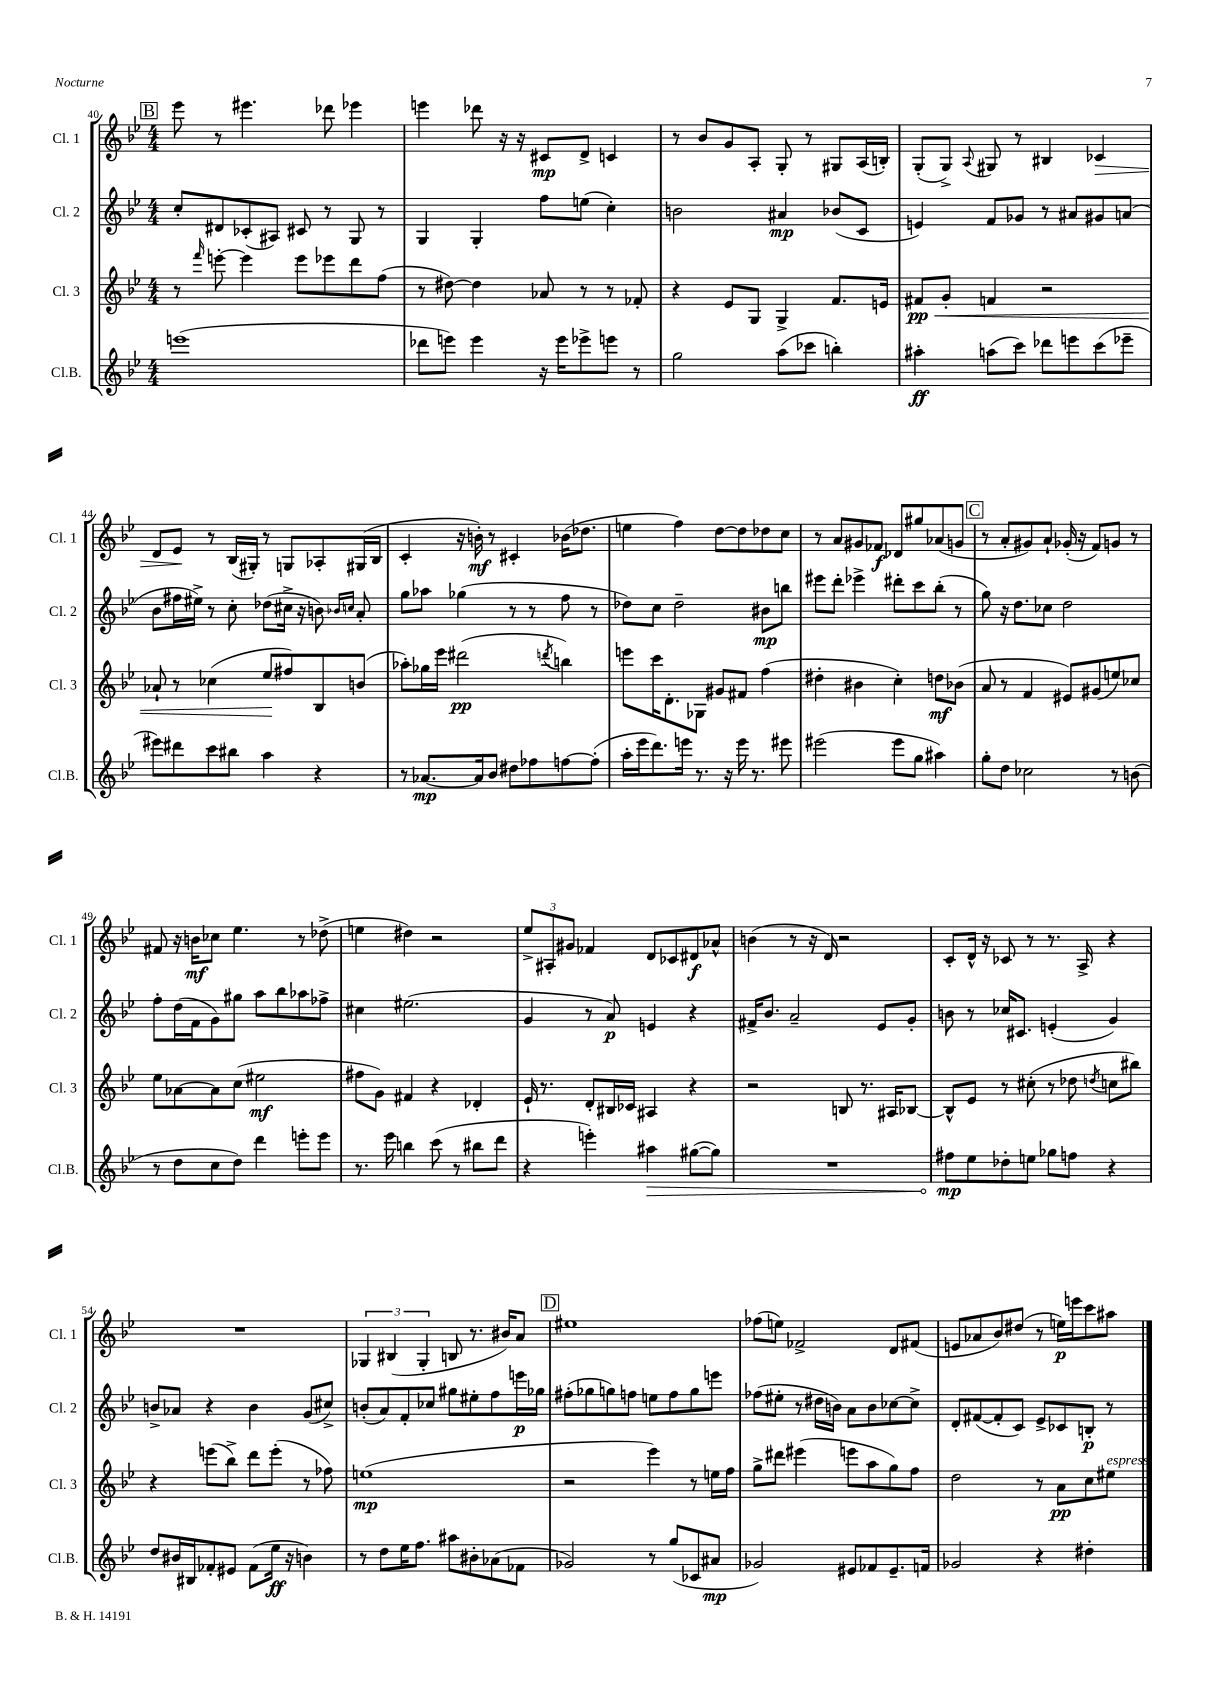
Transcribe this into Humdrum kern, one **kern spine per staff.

**kern	**dynam	**kern	**dynam	**kern	**dynam	**kern	**dynam
*part4	*part4	*part3	*part3	*part2	*part2	*part1	*part1
*staff4	*staff4	*staff3	*staff3	*staff2	*staff2	*staff1	*staff1
*I"Cl.B.	*	*I"Cl. 3	*	*I"Cl. 2	*	*I"Cl. 1	*
*I'Cl.B.	*	*I'Cl. 3	*	*I'Cl. 2	*	*I'Cl. 1	*
*clefG2	*	*clefG2	*	*clefG2	*	*clefG2	*
*k[b-e-]	*	*k[b-e-]	*	*k[b-e-]	*	*k[b-e-]	*
*M4/4	*	*M4/4	*	*M4/4	*	*M4/4	*
!!LO:REH:place=s1:t=B
=40	=40	=40	=40	=40	=40	=40	=40
(1eeen	.	8r	.	8cc'/L	.	8eee-\	.
.	.	16qqfff/	.	.	.	.	.
.	.	[8eeen'\	.	8d#X/	.	8r	.
.	.	4eee\]	.	(8c-X'/	.	4.eee#X\	.
.	.	.	.	8A#X/J)	.	.	.
.	.	8eee\L	.	8c#X/	.	.	.
.	.	8eee-X\	.	8r	.	8ddd-X\	.
.	.	8ddd\	.	8G/	.	4eee-X\	.
.	.	(8ff\J	.	8r	.	.	.
=41	=41	=41	=41	=41	=41	=41	=41
8ddd-X\L	.	8r	.	4G/	.	4eeen\	.
8eeen\J)	.	[8dd#X\)	.	.	.	.	.
4eee\	.	4dd#\]	.	4G'/	.	8ddd-X\	.
.	.	.	.	.	.	16r	.
.	.	.	.	.	.	16r	.
16r	.	8a-X/	.	8ff\L	.	8c#X/L	mp
16eee\KL	.	.	.	.	.	.	.
8eee-X^\	.	8r	.	(8een\J	.	8d^/J	.
8eeen\J	.	8r	.	4cc'\)	.	4cn/	.
8r	.	8f-X'/	.	.	.	.	.
=42	=42	=42	=42	=42	=42	=42	=42
2gg\	.	4r	.	2bn\	.	8r	.
.	.	.	.	.	.	8b-/L	.
.	.	8e-/L	.	.	.	8g/	.
.	.	8G/J	.	.	.	8A'/J	.
(8aa\L	.	4G^/	.	4a#X/	mp	8G'/	.
8ccc-X\J	.	.	.	.	.	8r	.
4bbn'\)	.	8.f/L	.	(8b-X/L	.	8G#X/L	.
.	.	.	.	8c/J	.	(16A/L	.
.	.	16en/Jk	.	.	.	16Bn'/JJ)	.
=43	=43	=43	=43	=43	=43	=43	=43
!	!	!	!LO:HP:b	!	!	!	!
4aa#X'\	ff	8f#X/L	< pp	4en/)	.	(8G'/L	.
.	.	8g'/J	.	.	.	8G^/J)	.
.	.	.	.	.	.	8qqA/	.
(8aan\L	.	4fn/	.	8f/L	.	8G#X/	.
8ccc\J)	.	.	.	8g-X/J	.	8r	.
8ddd-X\L	.	2r	.	8r	.	4B#X/	.
8eeen\	.	.	.	8a#X/L	.	.	.
!	!	!	!	!	!	!	!LO:HP:b
(8ccc\	.	.	.	8g#X/	.	4c-X/	>
8eee-X~\J	.	.	.	(8an/J	.	.	.
!!LO:LB:g=z
=44	=44	=44	=44	=44	=44	=44	=44
8eee#X\L)	.	8a-X`/	.	8b-\L	.	8d/L	.
8ddd#X\	.	8r	.	16ff#X\L	.	8e-/J	.
.	.	.	.	16ee#X^\JJ)	.	.	.
8ccc\	.	(4cc-X\	.	8r	.	8r	]
8bb#X\J	.	.	.	8cc'\	.	(16B-/LL	.
.	.	.	.	.	.	16G#X'/JJ)	.
4aa\	.	8ee-/L	.	(8dd-X\L	.	8r	.
.	.	8ff#X/)	[	16cc#X^\Jk	.	8Gn/L	.
.	.	.	.	16r	.	.	.
4r	.	8B-/	.	8bn\)	.	8A-X'/	.
.	.	.	.	16qqb-X/LL	.	.	.
.	.	.	.	16qqccn/JJ	.	.	.
.	.	(8bn/J	.	8a'/	.	(16G#X/L	.
.	.	.	.	.	.	16B-/JJ	.
=45	=45	=45	=45	=45	=45	=45	=45
8r	.	8aa-X'\L)	.	8gg\L	.	4c'/	.
[8.a-X/L	mp	16gg-X\L	.	8aa-X\J	.	.	.
.	.	16eee-\JJ	.	.	.	.	.
.	.	(2ddd#X\	pp	(4gg-X\	.	16r	.
16a-/k]	.	.	.	.	.	16bn'\)	mf
8b-/J	.	.	.	.	.	8r	.
8dd#X\L	.	.	.	8r	.	4c#X'/	.
8ff-X\	.	.	.	8r	.	.	.
.	.	8qdddn/	.	.	.	.	.
[8ffn\	.	4bbn\)	.	8ff\	.	(16b-X\KL	.
.	.	.	.	.	.	8.dd-X\J	.
(8ff'\J]	.	.	.	8r	.	.	.
=46	=46	=46	=46	=46	=46	=46	=46
16aa'\LL	.	8eeen\L	.	8dd-X\L)	.	4een\	.
16eee-\J	.	.	.	.	.	.	.
8.ddd\)	.	16ccc\K	.	8cc\J	.	.	.
.	.	8.d'\	.	.	.	.	.
.	.	.	.	2dd-~\	.	4ff\)	.
16eeen\Jk	.	.	.	.	.	.	.
8.r	.	8G-X\J	.	.	.	.	.
.	.	8g#X/L	.	.	.	[8dd\L	.
16r	.	.	.	.	.	.	.
16eee\	.	8f#X/J	.	.	.	8dd\]	.
8.r	.	.	.	.	.	.	.
.	.	(4ff\	.	8b#X\L	mp	8dd-X\	.
8eee#X\	.	.	.	8bbn\J	.	8cc\J	.
=47	=47	=47	=47	=47	=47	=47	=47
(2eee#X\	.	4dd#X'\	.	8eee#X\L	.	8r	.
.	.	.	.	8ddd'\J	.	8a/L	.
.	.	4b#X\	.	4eee-X^\	.	8g#X/	.
.	.	.	.	.	.	8f-X/J	f
8eee#\L	.	4cc'\)	.	8ddd#X'\L	.	8d-X/L	.
8gg\J	.	.	.	8ccc\	.	8gg#X/	.
4aa#X\)	.	8ddn\L	mf	(8bb-'\J	.	(8a-X/	.
.	.	(8b-X\J	.	8r	.	8gn/J	.
!!LO:REH:place=s1:t=C
=48	=48	=48	=48	=48	=48	=48	=48
8gg'\L	.	8a/	.	8gg\)	.	8r	.
8dd\J	.	8r	.	16r	.	8a'/L	.
.	.	.	.	8.dd\L	.	.	.
2cc-X\	.	4f/	.	.	.	8g#X/)	.
.	.	.	.	8cc-X\J	.	8a`/J	.
.	.	8e#X/L)	.	2dd\	.	(16g-X'/	.
.	.	.	.	.	.	16r	.
.	.	(8g#X/	.	.	.	8f/L)	.
8r	.	8een/)	.	.	.	8gn/J	.
(8bn\	.	8cc-X/J	.	.	.	8r	.
!!LO:LB:g=z
=49	=49	=49	=49	=49	=49	=49	=49
8r	.	8ee-\L	.	8ff'\L	.	8f#X/	.
8dd\L	.	[8a-X\	.	(16dd\L	.	16r	.
.	.	.	.	16f\J	.	16bn\KL	mf
8cc\	.	8a-\]	.	8g\)	.	8cc-X\J	.
8dd\J)	.	(8cc\J	.	8gg#X\J	.	4.ee-\	.
4ddd\	.	2ee#X\	mf	8aa\L	.	.	.
.	.	.	.	8bb-\	.	.	.
8eeen'\L	.	.	.	8aa-X\	.	8r	.
8eee\J	.	.	.	8ff-X^\J	.	(8dd-X^\	.
=50	=50	=50	=50	=50	=50	=50	=50
8.r	.	8ff#X\L	.	4cc#X\	.	4een\	.
.	.	8g\J)	.	.	.	.	.
16eee-\	.	.	.	.	.	.	.
4bbn\	.	4f#X/	.	(2.ee#X\	.	4dd#X\)	.
(8ccc\	.	4r	.	.	.	2r	.
8r	.	.	.	.	.	.	.
8bb#X\L	.	4d-X'/	.	.	.	.	.
8ddd\J	.	.	.	.	.	.	.
=51	=51	=51	=51	=51	=51	=51	=51
4r	.	16e-`/	.	4g/	.	12ee-^/L	.
.	.	8.r	.	.	.	.	.
.	.	.	.	.	.	12A#X'/	.
.	.	.	.	.	.	12g#X/J	.
4eeen'\)	.	8d'/L	.	8r	.	4f-X/	.
.	.	16B#X/L	.	8a/)	p	.	.
.	.	16c-X/JJ	.	.	.	.	.
!	!LO:HP:b	!	!	!	!	!	!
4aa#X\	>	4A#X/	.	4en/	.	8d/L	.
.	.	.	.	.	.	8c-X/	.
([8gg#X\L	.	4r	.	4r	.	8d#X/	f
8gg#\J])	.	.	.	.	.	8a-X^^/J	.
=52	=52	=52	=52	=52	=52	=52	=52
1r	.	2r	.	16f#X^/KL	.	(4bn\	.
.	.	.	.	8.b-/J	.	.	.
.	.	.	.	2a~/	.	8r	.
.	.	.	.	.	.	16r	.
.	.	.	.	.	.	16d/)	.
.	.	8Bn/	.	.	.	2r	.
.	.	8.r	.	.	.	.	.
.	.	.	.	8e-/L	.	.	.
.	.	16A#X/KL	.	.	.	.	.
.	.	[8B-X/J	.	8g'/J	.	.	.
=53	=53	=53	=53	=53	=53	=53	=53
8ff#X\L	mp	8B-^^/L]	.	8bn\	.	8c'/L	.
8ee-\	]	8e-/J	.	8r	.	16d^^/Jk	.
.	.	.	.	.	.	16r	.
8dd-X'\	.	8r	.	16cc-X/KL	.	8c-X/	.
.	.	.	.	8.c#X/J	.	.	.
8een\J	.	(8cc#X'\	.	.	.	8r	.
8gg-X\L	.	8r	.	(4en'/	.	8.r	.
8ffn\J	.	8dd-X\	.	.	.	.	.
.	.	.	.	.	.	16A^/	.
.	.	8qddn/	.	.	.	.	.
4r	.	8ccn\L	.	4g/)	.	4r	.
.	.	8bb#X\J)	.	.	.	.	.
!!LO:LB:g=z
=54	=54	=54	=54	=54	=54	=54	=54
8dd/L	.	4r	.	8bn^/L	.	1r	.
16b#X/L	.	.	.	8a-X/J	.	.	.
16B#X/J	.	.	.	.	.	.	.
8f-X'/	.	(8eeen\L	.	4r	.	.	.
8e#X/J	.	8bb-^\J)	.	.	.	.	.
(8f-\L	.	8ddd\L	.	4b\	.	.	.
16ee-\Jk	ff	(8eee'\J	.	.	.	.	.
16r	.	.	.	.	.	.	.
4bn\)	.	8r	.	(8g/L	.	.	.
.	.	8ff-X\)	.	8cc#X^/J)	.	.	.
=55	=55	=55	=55	=55	=55	=55	=55
8r	.	(1een	mp	(8bn'/L	.	6G-X/	.
8dd\L	.	.	.	8a/)	.	.	.
.	.	.	.	.	.	(6B#X/	.
16ee-\K	.	.	.	8f'/	.	.	.
8.ff\J	.	.	.	.	.	.	.
.	.	.	.	.	.	6G-'/	.
.	.	.	.	8cc-X/J	.	.	.
8aa#X\L	.	.	.	8gg#X\L	.	8Bn/	.
8b#X'\	.	.	.	8ee#X'\	.	8.r	.
(8a-X\	.	.	.	8ff\	.	.	.
.	.	.	.	.	.	16b#X/KL)	.
8f-X\J	.	.	.	16eeen\L	p	8a/J	.
.	.	.	.	16gg-X\JJ	.	.	.
!!LO:REH:place=s1:t=D
=56	=56	=56	=56	=56	=56	=56	=56
2g-X/)	.	2r	.	(8ff#X'\L	.	1ee#X	.
.	.	.	.	8gg-X\	.	.	.
.	.	.	.	8ggn\)	.	.	.
.	.	.	.	8ffn\J	.	.	.
8r	.	4eee-\)	.	8een\L	.	.	.
(8gg/L	.	.	.	8ff\	.	.	.
8c-X/	.	8r	.	8gg\	.	.	.
8a#X/J	mp	16een\LL	.	8eeen\J	.	.	.
.	.	16ff\JJ	.	.	.	.	.
=57	=57	=57	=57	=57	=57	=57	=57
2g-X/)	.	8gg^\L	.	(8ff-X\L	.	(8ff-X\L	.
.	.	8ddd#X\J	.	8ee#X'\J	.	8een\J)	.
.	.	(4eee#X\	.	8r	.	2f-X^/	.
.	.	.	.	16dd#X\LL	.	.	.
.	.	.	.	16bn\JJ)	.	.	.
8e#X/L	.	8eeen\L	.	8a\L	.	.	.
8f-X/	.	8aa\	.	8b\	.	.	.
8.e#~/	.	8gg\)	.	[8cc-X\	.	8d/L	.
.	.	8ff\J	.	8cc-^\J]	.	(8f#X/J	.
16fn/Jk	.	.	.	.	.	.	.
=58	=58	=58	=58	=58	=58	=58	=58
2g-X/	.	2dd\	.	8d'/L	.	8en/L	.
.	.	.	.	([8f#X/	.	8a-X/	.
.	.	.	.	8f#'/]	.	8b-/)	.
.	.	.	.	8c/J)	.	(8dd#X/J	.
4r	.	8r	.	8e-^/L	.	8r	.
.	.	8a\L	pp	8c-X/	.	16een\LL)	p
.	.	.	.	.	.	16eeen\J	.
4dd#X'\	.	8cc\	.	8Bn'/J	p	8ccc\	.
!	!	!LO:TX:a:i:t=espress.	!	!	!	!	!
.	.	8ee#X\J	.	8r	.	8aa#X\J	.
==	==	==	==	==	==	==	==
*-	*-	*-	*-	*-	*-	*-	*-
